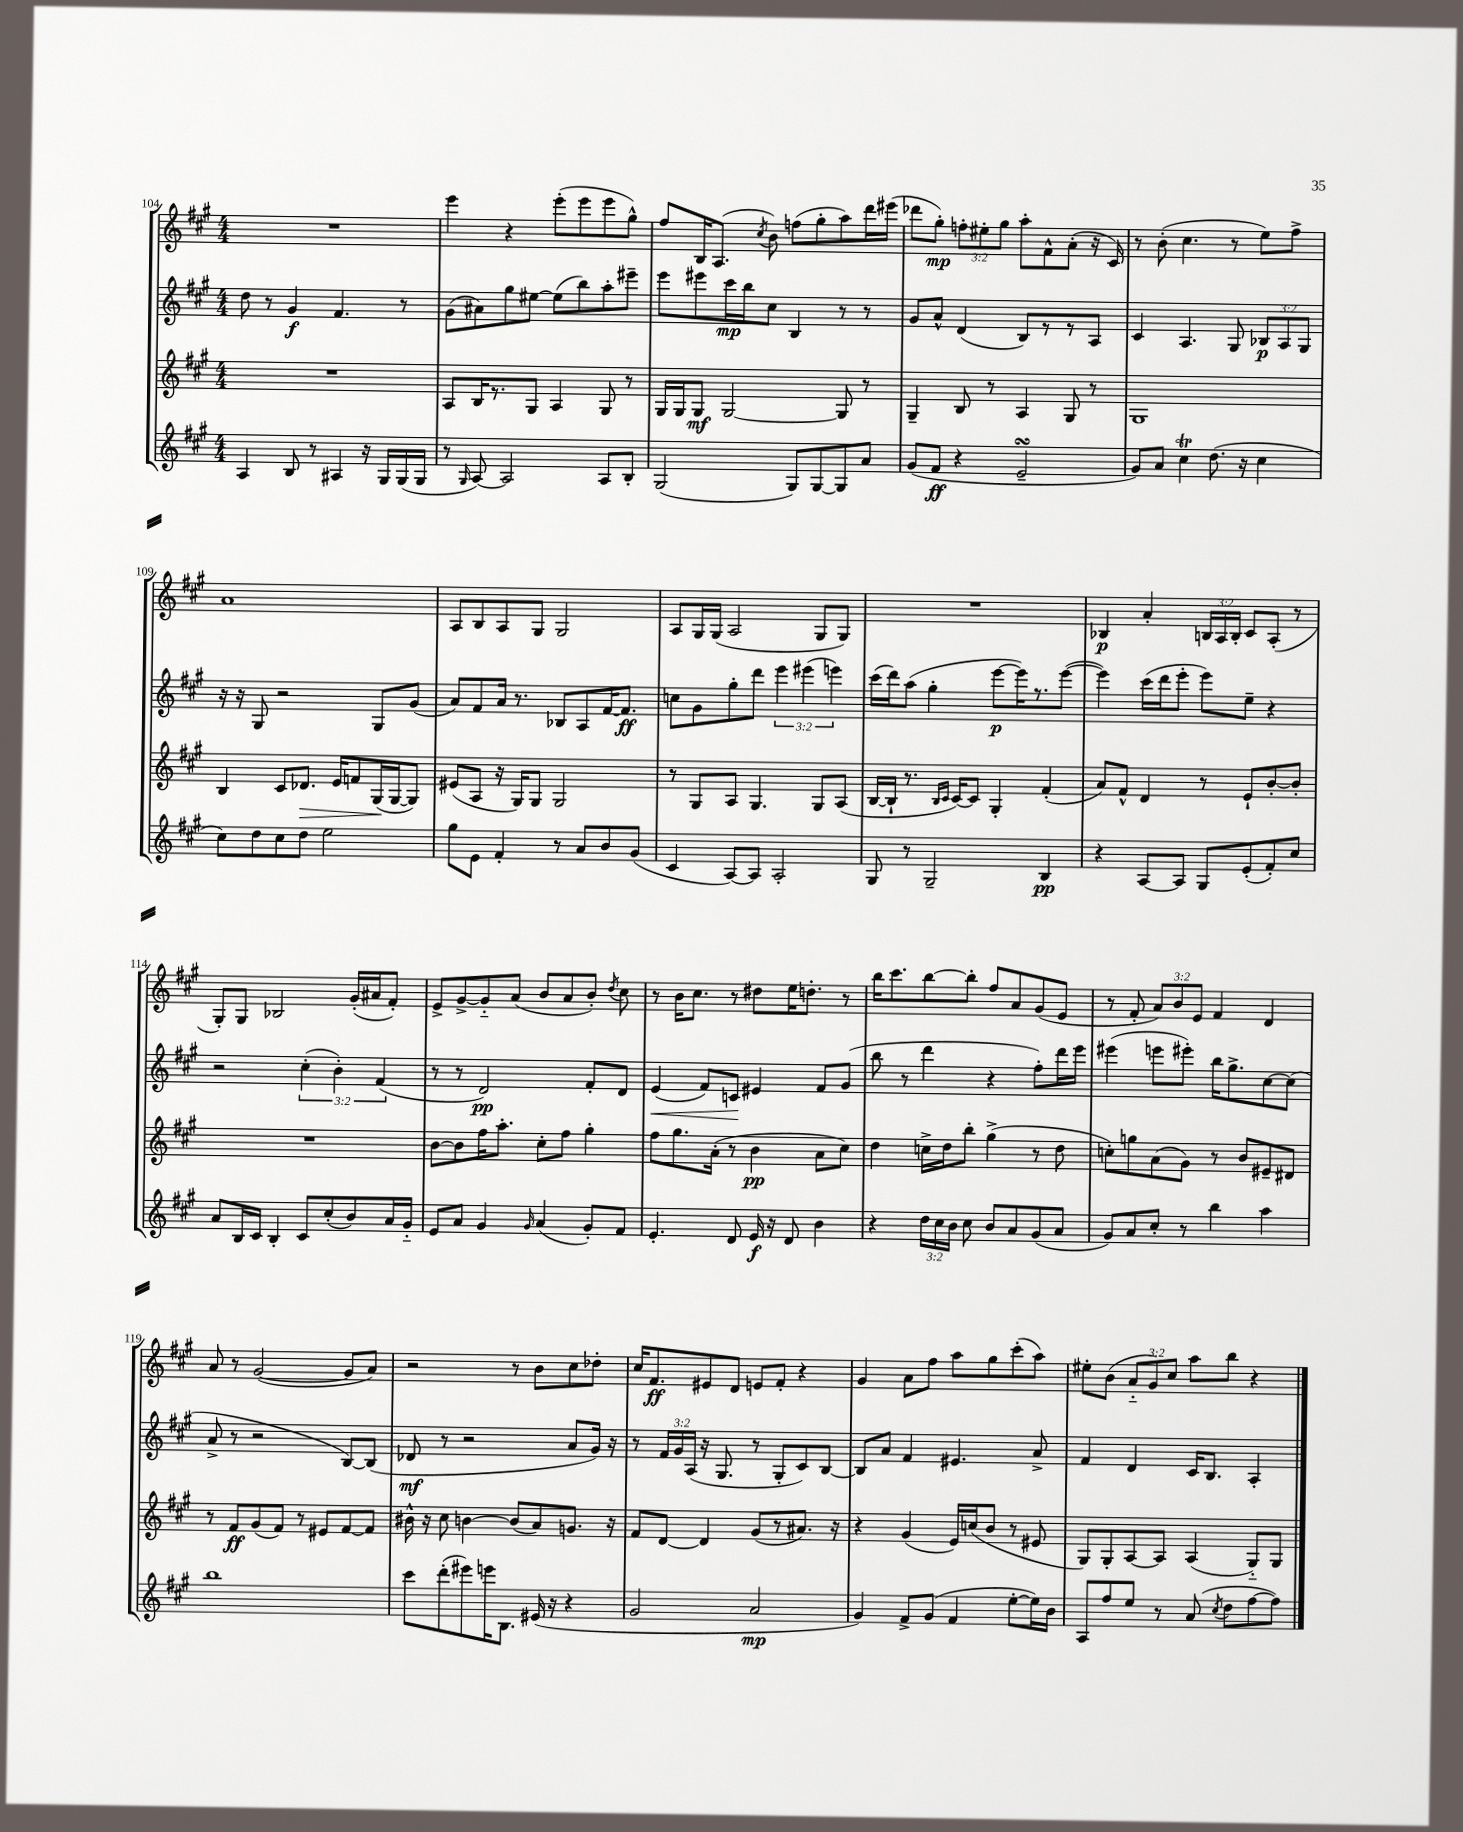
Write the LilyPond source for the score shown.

<<
\new StaffGroup <<
\new Staff = "s0" {
    \clef treble \key a \major \numericTimeSignature \time 4/4 \override Staff.TupletNumber.text = #tuplet-number::calc-fraction-text
    \autoBeamOff R1 |
    e'''4 r4 e'''8[-.( e'''8 e'''8 gis''8]-^) |
    fis''8[ b16 a8.]( \acciaccatura { cis''8 } b'8) f''8[( gis''8-. a''8) d'''16 eis'''16]( |
    des'''8[ gis''8]-.\mp) \tuplet 3/2 { f''8[-. eis''8-. gis''8] } a''8[-. fis'8-^ a'8]-.( r16 cis'16) |
    r8 b'8-.( cis''4. r8 e''8[) fis''8]-> |
    a'1 |
    a8[ b8 a8 gis8] gis2 |
    a8[ gis16 gis16]( a2 gis8[ gis8]) |
    R1 |
    bes4\p a'4-. \tuplet 3/2 { b16[ a16 b16]-. } cis'8[ a8]-.( r8 |
    gis8[-.) gis8] bes2 gis'16[-.( ais'16 fis'8]-.) |
    e'8[-> gis'8~-> gis'8-_ a'8]( b'8[ a'8 b'8]-.) \acciaccatura { d''8 } cis''8 |
    r8 b'16[ cis''8.] r8 dis''8[ e''16 d''8.]-. r8 |
    b''16[ cis'''8. b''8~ b''8]-. fis''8[ a'8 gis'8( e'8] |
    r8 fis'8-. \tuplet 3/2 { a'8[) b'8 e'8] } fis'4 d'4 |
    a'8 r8 gis'2~( gis'8[ a'8]) |
    r2 r8 b'8[ cis''8 des''8]-. |
    cis''16[ fis'8.\ff eis'8 d'8] e'8[ fis'8]-. r4 |
    gis'4 a'8[ fis''8] a''8[ gis''8 cis'''8-.( a''8]) |
    eis''8[-. b'8]( \tuplet 3/2 { a'8[-_ gis'8) cis''8] } a''8[ b''8] r4 \bar "|." |
}
\new Staff = "s1" {
    \clef treble \key a \major \numericTimeSignature \time 4/4 \override Staff.TupletNumber.text = #tuplet-number::calc-fraction-text
    \autoBeamOff d''8 r8 gis'4\f fis'4. r8 |
    gis'8[( ais'8) gis''8 eis''8]~ eis''8[( b''8) a''8-. eis'''8]-- |
    e'''8[ eis'''8 cis'''16\mp b''16 cis''8] b4 r8 r8 |
    gis'8[ a'8]-^ d'4( b8[) r8 r8 a8] |
    cis'4 a4. gis8 \tuplet 3/2 { bes8[\p a8 gis8] } |
    r16 r16 gis8 r2 gis8[ gis'8]( |
    a'8[) fis'8 a'16] r8. bes8[ a8 fis'16~ fis'8.]\ff |
    c''8[ gis'8 gis''8-. d'''8] \tuplet 3/2 { e'''4 eis'''4( e'''4) } |
    cis'''16[( d'''16) a''8]( gis''4-. e'''8[~\p e'''16) r8. e'''8]~( |
    e'''4) cis'''16[( d'''16 e'''8]-. e'''8[) e''8]-- r4 |
    r2 \tuplet 3/2 { cis''4-.( b'4-.) fis'4( } |
    r8 r8 d'2\pp) fis'8[-. d'8] |
    e'4\<( fis'8[) c'8]\! eis'4 fis'8[ gis'8]( |
    b''8 r8 d'''4 r4 fis''8[-.) d'''16 e'''16] |
    eis'''4( e'''8[ eis'''8]-.) b''16[ gis''8.-> cis''8~ cis''8]( |
    a'8-> r8 r2 b8[~) b8]( |
    des'8\mf r8 r2 a'8[ gis'16]) r16 |
    r8 \tuplet 3/2 { fis'16[ gis'16 a16]( } r16 gis8. r8 gis8[-. cis'8) b8]~ |
    b8[ a'8] fis'4 eis'4. a'8-> |
    fis'4 d'4 cis'16[ b8.] a4-. \bar "|." |
}
\new Staff = "s2" {
    \clef treble \key a \major \numericTimeSignature \time 4/4
    \autoBeamOff R1 |
    a8[ b16 r8. gis8] a4 gis8 r8 |
    gis16[ gis16 gis8]\mf gis2~ gis8 r8 |
    gis4-- b8 r8 a4 gis8 r8 |
    gis1 |
    b4 cis'8[ des'8.]\> e'16[ f'8 gis16\!( gis16~ gis8]) |
    eis'8[( a8] r16 gis16[) gis8] gis2 |
    r8 gis8[ a8] gis4. gis8[ a8]( |
    b16[~ b16]-! r8. \grace { b16[ cis'16] } cis'16[~) cis'8] gis4-. fis'4-.( |
    a'8[) fis'8]-^ d'4 r8 e'8[-! b'8~-. b'8]-. |
    R1 |
    b'8[~ b'8 fis''16 a''8.]-. cis''8[-. fis''8] gis''4-. |
    fis''8[ gis''8. a'16]-.( r8 b'4\pp a'8[ cis''8]) |
    d''4 c''16[-> d''16 b''8]-. gis''4->( r8 d''8 |
    c''8[-.) g''8 a'8( gis'8]) r8 b'8[ eis'8-- dis'8] |
    r8 fis'8[\ff gis'8( fis'8]) r8 eis'8[ fis'8~ fis'8] |
    bis'16-^ r16 cis''8 b'4~ b'8[( a'8) g'8.] r16 |
    fis'8[ d'8]~ d'4 gis'8[( r8 ais'8.]) r16 |
    r4 gis'4( e'16[) c''16( b'8] r8 eis'8 |
    gis8[) gis8-. a8~ a8] a4( gis8[-_) gis8] \bar "|." |
}
\new Staff = "s3" {
    \clef treble \key a \major \numericTimeSignature \time 4/4 \override Staff.TupletNumber.text = #tuplet-number::calc-fraction-text
    \autoBeamOff a4 b8 r8 ais4 r16 gis16[ gis16( gis16] |
    r8 \grace { gis16 } a8~) a2 a8[ b8]-. |
    gis2( gis8[) gis8~ gis8 a'8] |
    gis'8[( fis'8]\ff r4 e'2--\turn |
    gis'8[) a'8] cis''4\trill d''8.( r16 cis''4 |
    cis''8[) d''8 cis''8 d''8] e''2 |
    gis''8[ e'8] fis'4-. r8 a'8[ b'8 gis'8]( |
    cis'4 a8[~) a8] a2-. |
    gis8 r8 gis2-- b4\pp |
    r4 a8[~ a8] gis8[ e'8-.( fis'8-.) cis''8] |
    a'8[ b16 cis'16] b4-. cis'8[ cis''8-.( b'8) a'16 gis'16]-_ |
    e'8[ a'8] gis'4 \grace { gis'16 } a'4( gis'8[-.) fis'8] |
    e'4.-. d'8 e'16\f r16 d'8 b'4 |
    r4 \tuplet 3/2 { d''16[ cis''16 b'16] } cis''8 b'8[ a'8 gis'8( a'8] |
    gis'8[) a'8 cis''8]-. r8 b''4 a''4 |
    b''1 |
    cis'''8[ d'''8-.( eis'''8) e'''16 b8.] eis'16( r16 r4 |
    gis'2 a'2\mp |
    gis'4) fis'8[-> gis'8]( fis'4 e''8[~-. e''16) b'16] |
    a8[ fis''8 e''8] r8 a'8( \acciaccatura { cis''8 } d''8[ fis''8~ fis''8]) \bar "|." |
}
>>
>>
\layout { \context { \Score currentBarNumber = #104 } }
